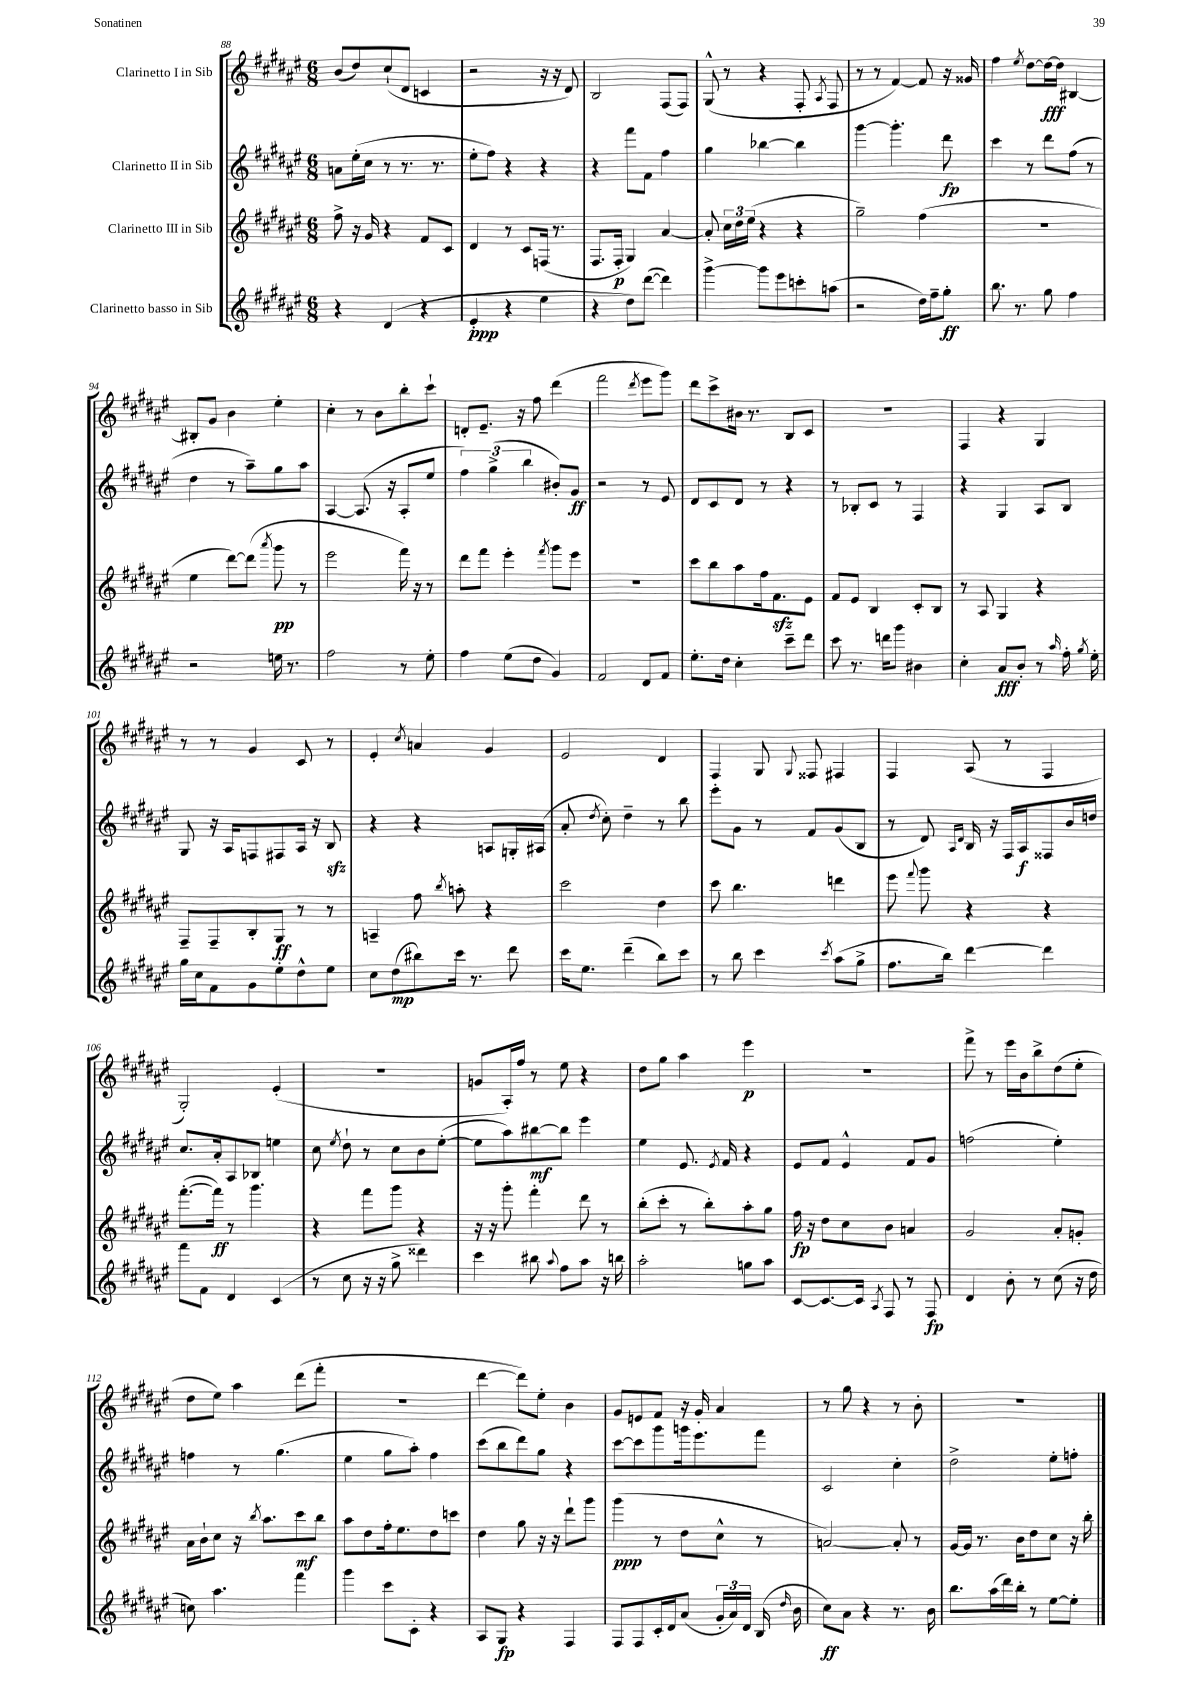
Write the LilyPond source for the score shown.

<<
\new StaffGroup <<
\new Staff = "s0" \with { instrumentName = "Clarinetto I in Sib" } {
    \clef treble \key fis \major \numericTimeSignature \time 6/8
    \autoBeamOff b'8[( dis''8) cis''8-!( dis'8] c'4 |
    r2 r16 r16 dis'8) |
    b2 fis8[( fis8]) |
    gis8-^( r8 r4 fis8-. \acciaccatura { ais8 } fis8 |
    r8 r8 fis'4~) fis'8 r16 gisis'16 |
    fis''4 \acciaccatura { eis''8 } dis''8[~ dis''16~\fff dis''16] bis4~ |
    bis8[-. gis'8] b'4 eis''4-. |
    cis''4-. r8 b'8[ b''8-. cis'''8]-! |
    d'8[-. eis'8.]-- r16 fis''8 dis'''4( |
    fis'''2 \acciaccatura { dis'''8 } eis'''8[ gis'''8]) |
    dis'''8[ cis'''8-> bis'16] r8. b8[ cis'8] |
    R2. |
    fis4 r4 gis4 |
    r8 r8 gis'4 cis'8 r8 |
    eis'4-. \acciaccatura { cis''8 } a'4 gis'4 |
    eis'2 dis'4 |
    fis4 gis8 \appoggiatura { gis8 } fisis8 fis4 |
    fis4 ais8( r8 fis4 |
    gis2-.) eis'4-.( |
    R2. |
    g'8[ ais16-.) fis''16] r8 eis''8 r4 |
    dis''8[ gis''8] ais''4 eis'''4\p |
    R2. |
    fis'''8-> r8 eis'''16[ b'16 b''8-> dis''8( eis''8]-. |
    dis''8[ eis''8]) ais''4 dis'''8[( fis'''8]-. |
    R2. |
    dis'''4~ dis'''8[) eis''8]-. b'4 |
    gis'8[ e'8 fis'8] r16 gis'16-. ais'4 |
    r8 gis''8 r4 r8 b'8-. |
    R2. \bar "|." |
}
\new Staff = "s1" \with { instrumentName = "Clarinetto II in Sib" } {
    \clef treble \key fis \major \numericTimeSignature \time 6/8
    \autoBeamOff a'8[ eis''16-.( cis''16] r8 r8. r8. |
    eis''8[-. fis''8]) r4 r4 |
    r4 fis'''8[ fis'8] fis''4 |
    gis''4 bes''4~ bes''4 |
    gis'''4~ gis'''4.-. dis'''8\fp |
    cis'''4 r8 dis'''8[ fis''8]( r8 |
    dis''4 r8 ais''8[--) gis''8 ais''8] |
    ais4~ ais8.( r16 ais8[-. eis''8] |
    \tuplet 3/2 { fis''4) gis''4->( b''4 } bis'8[-.) gis'8]\ff |
    r2 r8 eis'8 |
    dis'8[ cis'8 dis'8] r8 r4 |
    r8 bes8[-. cis'8] r8 fis4 |
    r4 gis4 ais8[ b8] |
    gis8 r16 ais16[ f8 fis8 ais16] r16 b8\sfz |
    r4 r4 a8[ g16-. ais16]( |
    ais'8-. \acciaccatura { dis''8 } cis''8-.) dis''4-- r8 b''8 |
    eis'''8[-. gis'8] r8 fis'8[ gis'8( b8] |
    r8 dis'8) \grace { ais16[ dis'16] } b16 r16 fis16[ ais16\f fisis8 b'16 d''16] |
    cis''8.[ ais'16-. ais8 bes8] e''4 |
    cis''8 \acciaccatura { eis''8 } dis''8-! r8 cis''8[ b'8 eis''8]~-.( |
    eis''8[ ais''8) bis''8~\mf bis''8] eis'''4 |
    eis''4 eis'8. \acciaccatura { eis'8 } fis'16 r4 |
    eis'8[ fis'8] eis'4-^ fis'8[ gis'8] |
    f''2( eis''4-.) |
    f''4 r8 gis''4.( |
    eis''4 gis''8[ ais''8]-.) fis''4 |
    cis'''8[( b''8 dis'''8) gis''8] r4 |
    cis'''8[~ cis'''8 gis'''8 g'''16 eis'''8. fis'''8] |
    cis'2 cis''4-. |
    dis''2-> eis''8[-. f''8]-. \bar "|." |
}
\new Staff = "s2" \with { instrumentName = "Clarinetto III in Sib" } {
    \clef treble \key fis \major \numericTimeSignature \time 6/8
    \autoBeamOff fis''8-> r16 gis'16 r4 fis'8[ cis'8] |
    dis'4 r8 cis'8[ f16]( r8. |
    fis8.[ fis16]-.\p gis4) ais'4~ |
    ais'8-. \tuplet 3/2 { cis''16[ dis''16 eis''16]( } r4 r4 |
    gis''2--) fis''4( |
    R2. |
    eis''4 dis'''8[~) dis'''8]( \acciaccatura { ais'''8 } gis'''8\pp r8 |
    eis'''2 fis'''16) r16 r8 |
    dis'''8[ fis'''8] eis'''4-. \acciaccatura { fis'''8 } gis'''8[ eis'''8] |
    r2. |
    cis'''8[ b''8 ais''8 fis''16 fis'8.\sfz eis'8] |
    fis'8[ eis'8] b4 cis'8[-. b8] |
    r8 ais8 gis4 r4 |
    fis8[-- fis8-- b8-. gis8]\ff r8 r8 |
    a4-- fis''8 \acciaccatura { b''8 } a''8-. r4 |
    cis'''2 dis''4 |
    cis'''8 b''4. d'''4 |
    eis'''8 \appoggiatura { fis'''8 } gis'''8 r4 r4 |
    fis'''8.[~-.( fis'''16]\ff) r8 gis'''4. |
    r4 fis'''8[ gis'''8] r4 |
    r16 r16 gis'''8-. fis'''4-. dis'''8 r8 |
    b''8[-.( cis'''8]-. r8 b''8[-.) ais''8-. gis''8] |
    fis''16\fp r16 dis''8[ cis''8 b'8] a'4 |
    gis'2 ais'8[-. g'8]-. |
    ais'16[ b'16-! cis''8] r16 \acciaccatura { b''8 } ais''8.[ cis'''8\mf b''8] |
    ais''8[ dis''8 fis''16-. eis''8. dis''8 c'''8] |
    dis''4 gis''8 r16 r16 dis'''8[-! gis'''8] |
    gis'''4\ppp( r8 dis''8[ cis''8]-^ r8 |
    a'2~) a'8-. r8 |
    gis'16[~ gis'16] r8. b'16[ dis''8 cis''8] r16 b''16-. \bar "|." |
}
\new Staff = "s3" \with { instrumentName = "Clarinetto basso in Sib" } {
    \clef treble \key fis \major \numericTimeSignature \time 6/8
    \autoBeamOff r4 dis'4( r4 |
    eis'4-.\ppp r4 eis''4 |
    r4 dis''8[) dis'''8]~( dis'''4) |
    gis'''4~-> gis'''8[ eis'''8 c'''8-. a''8]( |
    r2 dis''16[) fis''16-- gis''8]-.\ff |
    b''8. r8. gis''8 fis''4 |
    r2 e''16 r8. |
    fis''2 r8 eis''8-. |
    fis''4 eis''8[( dis''8] gis'4) |
    fis'2 dis'8[ fis'8] |
    eis''8.[-. dis''16] cis''4-. cis'''8[-- dis'''8] |
    cis'''8 r8. d'''16[ gis'''8] bis'4 |
    cis''4-. ais'8[\fff b'8]-. r8 \grace { ais''16 } fis''16-. \acciaccatura { gis''8 } eis''16-. |
    gis''16[ cis''16 fis'8 gis'8 eis''8-. dis''8-^ eis''8] |
    cis''8[ dis''8\mp( bis''8) cis'''16] r8. dis'''8 |
    cis'''16[ eis''8.] dis'''4--( b''8[) cis'''8] |
    r8 b''8 cis'''4 \acciaccatura { cis'''8 } ais''8[( gis''8]-> |
    fis''8.[ b''16]) dis'''4~ dis'''4 |
    fis'''8[ fis'8] dis'4 cis'4( |
    r8 cis''8 r16 r16 gis''8-> disis'''4) |
    cis'''4 bis''8 \appoggiatura { ais''8 } fis''8[ ais''8] r16 b''16 |
    ais''2-. g''8[ ais''8] |
    cis'8[~ cis'8.~ cis'16] \acciaccatura { ais8 } fis8 r8 fis8\fp |
    dis'4 b'8-. r8 cis''8( r16 dis''16 |
    c''8) ais''4. fis'''4 |
    gis'''4 cis'''8[ cis'8]-. r4 |
    ais8[ gis8]\fp r4 fis4 |
    fis8[ fis8 cis'16-. dis'16 ais'8]( \tuplet 3/2 { gis'16[-. ais'16) dis'16] } b16( \grace { dis''16 } b'16 |
    cis''8[\ff) ais'8] r4 r8. b'16 |
    b''8.[ ais''16( dis'''16) b''16]-. r8 eis''8[~ eis''8]-. \bar "|." |
}
>>
>>
\layout { \context { \Score currentBarNumber = #88 } }
